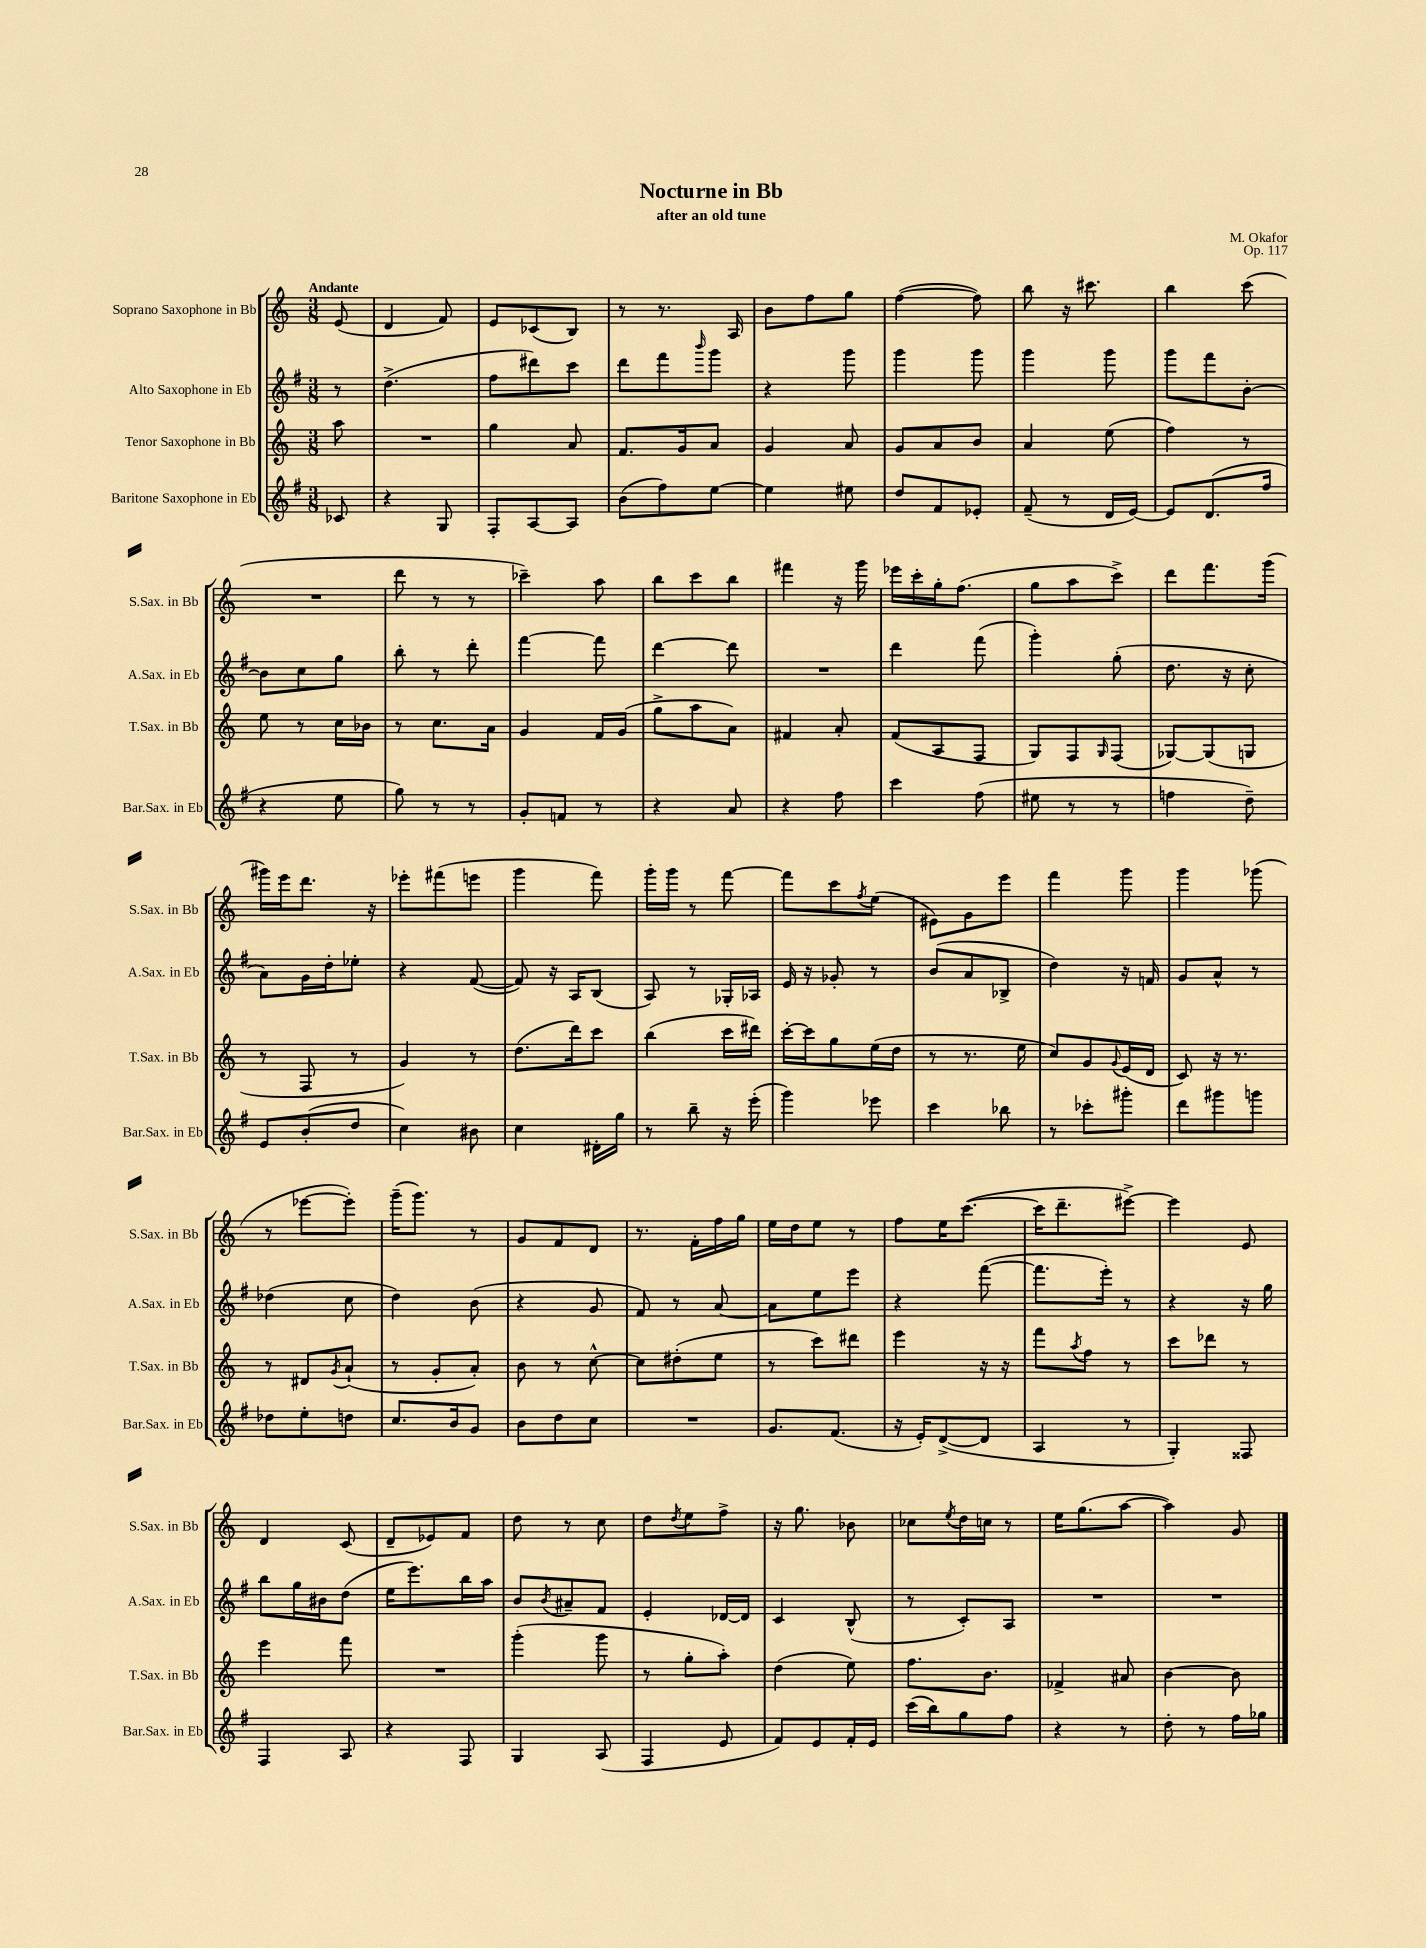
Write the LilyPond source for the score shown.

\header { title = "Nocturne in Bb" composer = "M. Okafor" subtitle = "after an old tune" opus = "Op. 117" }
<<
\new StaffGroup <<
\new Staff = "s0" \with { instrumentName = "Soprano Saxophone in Bb" shortInstrumentName = "S.Sax. in Bb" } {
    \clef treble \key c \major \numericTimeSignature \time 3/8 \partial 8 \tempo "Andante"
    e'8( |
    d'4 f'8) |
    e'8 ces'8( b8) |
    r8 r8. a16 |
    b'8 f''8 g''8 |
    f''4~( f''8) |
    b''8 r16 cis'''8. |
    b''4 c'''8( |
    R4. |
    d'''8 r8 r8 |
    ces'''4--) a''8 |
    b''8 c'''8 b''8 |
    fis'''4 r16 g'''16 |
    ees'''16 c'''16-. g''16-. f''8.( |
    g''8 a''8 c'''8->) |
    d'''8 f'''8. g'''16( |
    gis'''16) e'''16 d'''8. r16 |
    ees'''8-. fis'''8( e'''8 |
    g'''4 f'''8) |
    g'''16-. g'''16 r8 f'''8~ |
    f'''8 c'''8 \acciaccatura { f''8 } e''8( |
    eis'8) g'8 e'''8 |
    f'''4 g'''8 |
    g'''4 ges'''8( |
    r8 ees'''8~ ees'''8-.) |
    g'''16--( g'''8.) r8 |
    g'8 f'8 d'8 |
    r8. f'16-. f''16 g''16 |
    e''16 d''16 e''8 r8 |
    f''8 e''16 c'''8.~( |
    c'''16 d'''8.-- eis'''8~->) |
    eis'''4 e'8 |
    d'4 c'8( |
    d'8-- ees'8) f'8 |
    d''8 r8 c''8 |
    d''8 \acciaccatura { d''8 } e''8 f''8-> |
    r16 g''8. bes'8 |
    ces''8 \acciaccatura { e''8 } d''16 c''16 r8 |
    e''16 g''8.( a''8~ |
    a''4) g'8 \bar "|." |
}
\new Staff = "s1" \with { instrumentName = "Alto Saxophone in Eb" shortInstrumentName = "A.Sax. in Eb" } {
    \clef treble \key g \major \numericTimeSignature \time 3/8 \partial 8
    r8 |
    d''4.->( |
    fis''8 dis'''8) c'''8 |
    d'''8 fis'''8 \grace { b'''16 } g'''8 |
    r4 g'''8 |
    g'''4 g'''8 |
    g'''4 g'''8 |
    g'''8 fis'''8 b'8~-. |
    b'8 c''8 g''8 |
    b''8-. r8 d'''8-. |
    fis'''4~ fis'''8 |
    d'''4~ d'''8 |
    R4. |
    d'''4 fis'''8( |
    g'''4-.) g''8-.( |
    d''8. r16 c''8-. |
    a'8) g'16 d''16-. ees''8-. |
    r4 fis'8~( |
    fis'8) r16 a16 b8( |
    a8) r8 ges16-. aes16 |
    e'16 r16 ges'8-. r8 |
    b'8( a'8 bes8-> |
    d''4) r16 f'16 |
    g'8 a'8-^ r8 |
    des''4( c''8 |
    d''4) b'8( |
    r4 g'8 |
    fis'8) r8 a'8~ |
    a'8 e''8 e'''8 |
    r4 fis'''8~( |
    fis'''8. e'''16-.) r8 |
    r4 r16 g''16 |
    b''8 g''16 bis'16 d''8( |
    e''16 e'''8.) b''16 a''16 |
    b'8 \acciaccatura { b'8 } ais'8-- fis'8 |
    e'4-. des'16~ des'16 |
    c'4 b8-^( |
    r8 c'8-.) a8 |
    R4. |
    R4. \bar "|." |
}
\new Staff = "s2" \with { instrumentName = "Tenor Saxophone in Bb" shortInstrumentName = "T.Sax. in Bb" } {
    \clef treble \key c \major \numericTimeSignature \time 3/8 \partial 8
    a''8 |
    R4. |
    g''4 a'8 |
    f'8. g'16 a'8 |
    g'4 a'8 |
    g'8 a'8 b'8 |
    a'4 e''8( |
    f''4) r8 |
    e''8 r8 c''16 bes'16 |
    r8 c''8. a'16 |
    g'4 f'16 g'16( |
    g''8-> a''8 a'8) |
    fis'4 a'8-. |
    f'8( a8 f8 |
    g8) f8 \grace { g16 } f8( |
    ges8~) ges8( g8 |
    r8 f8 r8 |
    g'4) r8 |
    d''8.( d'''16) c'''8 |
    b''4( c'''16 dis'''16) |
    c'''16~-. c'''16 g''8 e''16( d''16 |
    r8 r8. e''16 |
    c''8) g'8 \appoggiatura { g'8 } e'16( d'16 |
    c'8) r16 r8. |
    r8 dis'8 \acciaccatura { g'8 } a'8-!( |
    r8 g'8-. a'8-.) |
    b'8 r8 c''8~-^ |
    c''8 dis''8-.( e''8 |
    r8 c'''8) dis'''8 |
    e'''4 r16 r16 |
    f'''8 \acciaccatura { a''8 } f''8 r8 |
    c'''8 des'''8 r8 |
    e'''4 f'''8 |
    R4. |
    g'''4-.( g'''8 |
    r8 g''8-. a''8-.) |
    d''4( e''8) |
    f''8. b'8. |
    fes'4-> ais'8 |
    b'4~ b'8 \bar "|." |
}
\new Staff = "s3" \with { instrumentName = "Baritone Saxophone in Eb" shortInstrumentName = "Bar.Sax. in Eb" } {
    \clef treble \key g \major \numericTimeSignature \time 3/8 \partial 8
    ces'8 |
    r4 g8 |
    fis8-. a8~ a8 |
    b'8( fis''8) e''8~ |
    e''4 eis''8 |
    d''8 fis'8 ees'8-. |
    fis'8--( r8 d'16 e'16~) |
    e'8 d'8.( fis''16 |
    r4 e''8 |
    g''8) r8 r8 |
    g'8-. f'8 r8 |
    r4 a'8 |
    r4 fis''8 |
    c'''4 fis''8( |
    eis''8 r8 r8 |
    f''4 d''8--) |
    e'8 b'8-.( d''8 |
    c''4) bis'8 |
    c''4 dis'16-. g''16 |
    r8 b''8-- r16 e'''16-.( |
    g'''4) ees'''8 |
    c'''4 bes''8 |
    r8 ces'''8-. gis'''8-. |
    d'''8 gis'''8 g'''8 |
    des''8 e''8-. d''8 |
    c''8. b'16 g'8 |
    b'8 d''8 c''8 |
    R4. |
    g'8. fis'8.( |
    r16 e'16-.) d'8~->( d'8 |
    a4 r8 |
    g4-.) fisis8 |
    fis4 a8 |
    r4 fis8 |
    g4 a8( |
    fis4 e'8 |
    fis'8) e'8 fis'16-. e'16 |
    c'''16( b''16) g''8 fis''8 |
    r4 r8 |
    d''8-. r8 fis''16 ges''16 \bar "|." |
}
>>
>>
\layout { \context { \Score \remove "Bar_number_engraver" } }
